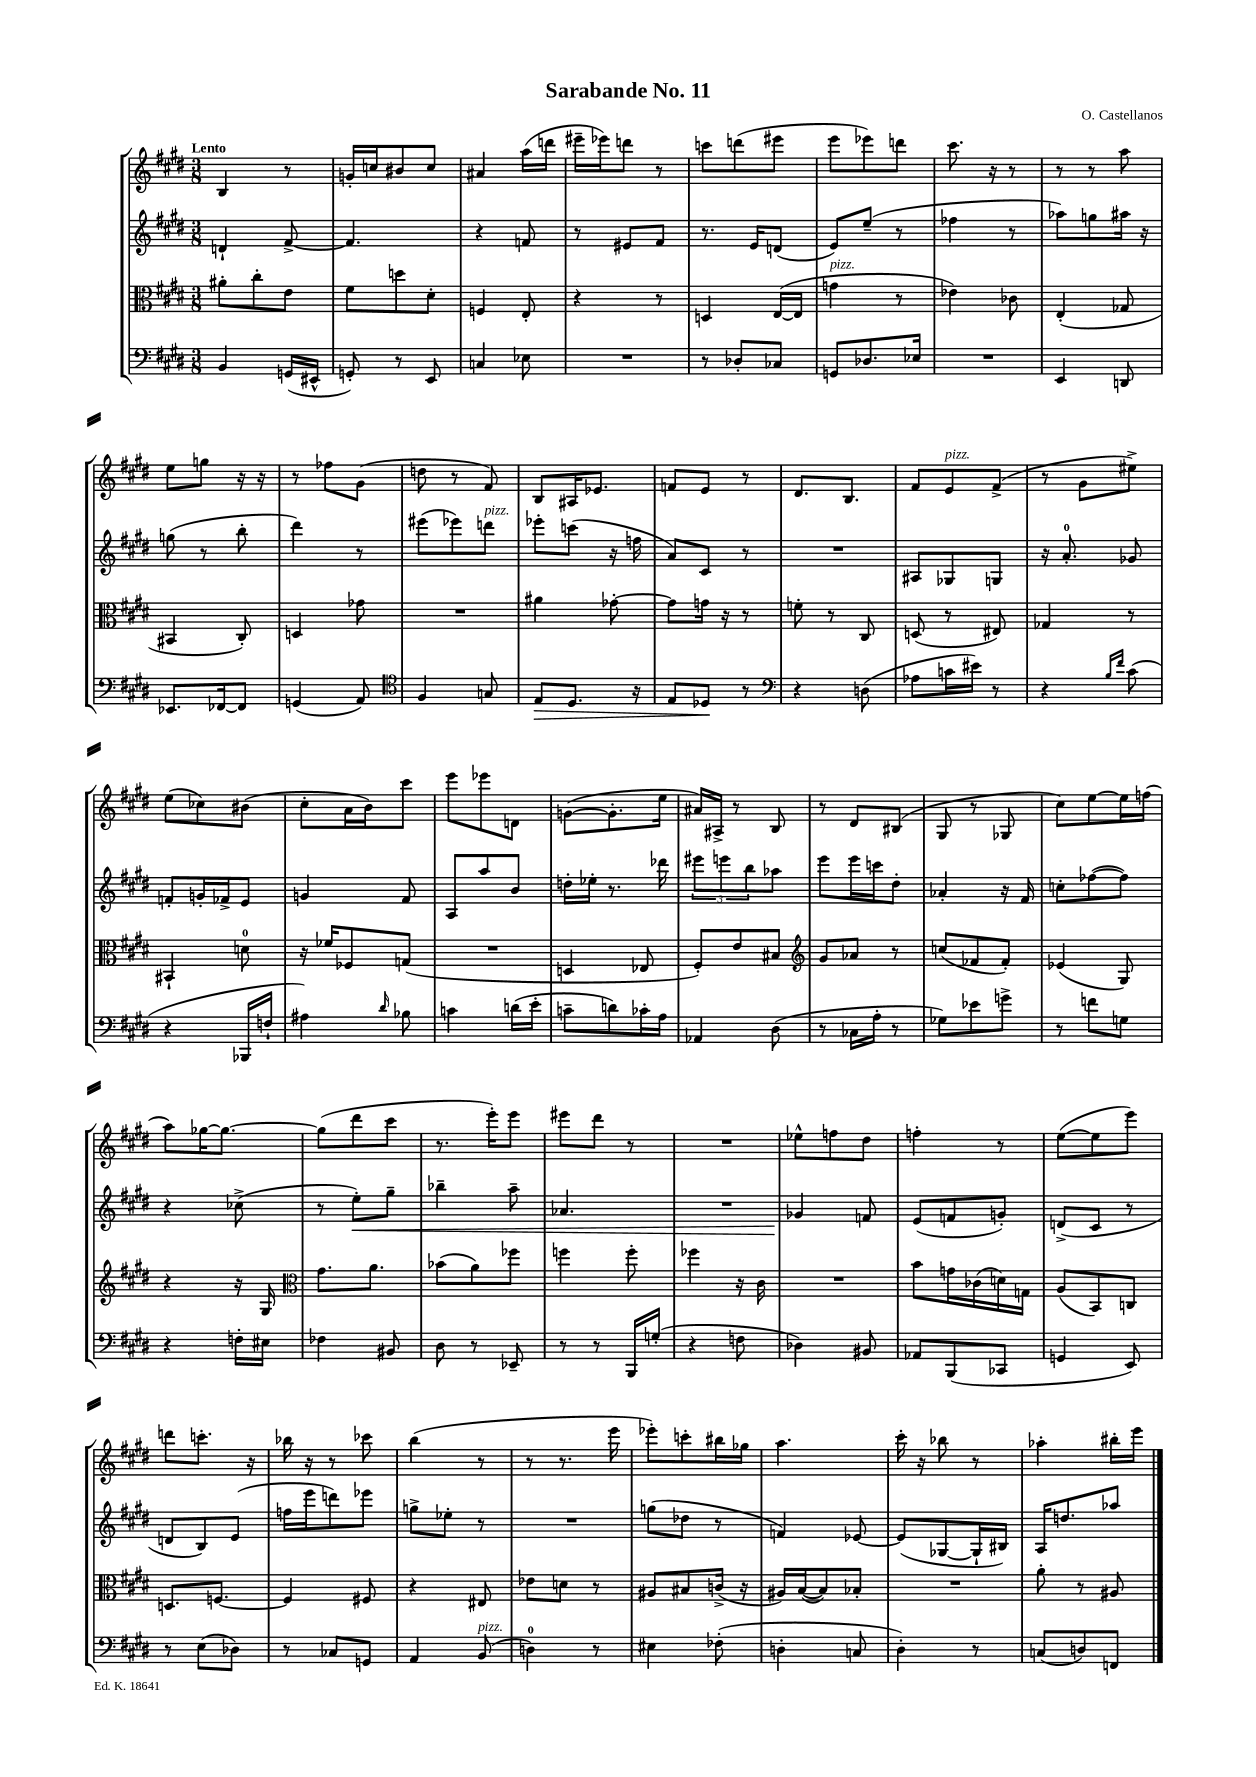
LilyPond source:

\header { title = "Sarabande No. 11" composer = "O. Castellanos" }
<<
\new StaffGroup <<
\new Staff = "s0" {
    \clef treble \key e \major \numericTimeSignature \time 3/8 \tempo "Lento"
    b4 r8 |
    g'16-. c''16 bis'8 c''8 |
    ais'4 a''16( d'''16 |
    eis'''16-- ees'''16) d'''8 r8 |
    c'''8 d'''8( eis'''8 |
    e'''8 ees'''8) d'''8 |
    cis'''8. r16 r8 |
    r8 r8 a''8 |
    e''8 g''8 r16 r16 |
    r8 fes''8 gis'8( |
    d''8 r8 fis'8) |
    b8 ais16 ees'8. |
    f'8 e'8 r8 |
    dis'8. b8. |
    fis'8 e'8^\markup { \italic "pizz." } fis'8->( |
    r8 gis'8 eis''8->) |
    e''8( ces''8) bis'8( |
    cis''8-. a'16 b'16) cis'''8 |
    e'''8 ees'''8 d'8 |
    g'8~( g'8.-. e''16 |
    ais'16) ais16-> r8 b8 |
    r8 dis'8 bis8( |
    gis8 r8 ges8 |
    cis''8) e''8~ e''16 f''16( |
    a''8) ges''16~ ges''8.~ |
    ges''8( dis'''8 cis'''8 |
    r8. e'''16-.) e'''8 |
    eis'''8 dis'''8 r8 |
    R4. |
    ees''8-^ f''8 dis''8 |
    f''4-. r8 |
    e''8~( e''8 e'''8) |
    d'''8 c'''8.-. r16 |
    bes''16 r16 r8 ces'''8 |
    b''4( r8 |
    r8 r8. e'''16 |
    ees'''8-.) c'''8-. bis''16 ges''16 |
    a''4. |
    cis'''16-. r16 bes''8 r8 |
    aes''4-. bis''16-. e'''16 \bar "|." |
}
\new Staff = "s1" {
    \clef treble \key e \major \numericTimeSignature \time 3/8
    d'4-! fis'8~-> |
    fis'4. |
    r4 f'8 |
    r8 eis'8 fis'8 |
    r8. e'16 d'8( |
    e'8) e''8--( r8 |
    fes''4 r8 |
    aes''8) g''8 ais''16 r16 |
    g''8( r8 b''8-. |
    dis'''4) r8 |
    eis'''8( ees'''8) d'''8^\markup { \italic "pizz." } |
    ees'''8-. c'''8( r16 f''16 |
    a'8) cis'8 r8 |
    R4. |
    ais8 ges8 g8 |
    r16 a'8.-0-. ges'8 |
    f'8-. g'16-. fes'16-> e'8 |
    g'4 fis'8 |
    a8 a''8 b'8 |
    d''16-. ees''16-. r8. des'''16 |
    \tuplet 3/2 { eis'''8 e'''8 b''8 } aes''8 |
    e'''8 e'''16 c'''16 dis''8-. |
    aes'4-. r16 fis'16 |
    c''8-. fes''8~( fes''8) |
    r4 ces''8->( |
    r8 e''8-.\<) gis''8-- |
    bes''4-- a''8-- |
    aes'4. |
    R4. |
    ges'4\! f'8 |
    e'8( f'8 g'8-.) |
    d'8->( cis'8 r8 |
    d'8 b8) e'8( |
    f''16 e'''16 d'''8) ees'''8 |
    g''8-> ees''8-. r8 |
    R4. |
    g''8( des''8 r8 |
    f'4) ees'8~ |
    ees'8( ges8~ ges16-! bis16) |
    a16 d''8. aes''8 \bar "|." |
}
\new Staff = "s2" {
    \clef alto \key e \major \numericTimeSignature \time 3/8
    ais'8-. cis''8-. e'8 |
    fis'8 d''8 dis'8-. |
    f4 e8-. |
    r4 r8 |
    d4 e16~( e16 |
    g'4^\markup { \italic "pizz." } r8 |
    ees'4) ces'8 |
    e4-.( ges8 |
    bis,4 cis8-.) |
    d4 ges'8 |
    R4. |
    ais'4 ges'8~-. |
    ges'8 g'16 r16 r8 |
    f'8-. r8 cis8 |
    d8( r8 eis8) |
    ges4 r8 |
    bis,4-! d'8-0 |
    r16 fes'16 fes8 g8( |
    R4. |
    d4 ees8 |
    fis8-.) e'8 bis8 |
    \clef treble gis'8 aes'8 r8 |
    c''8( fes'8 fes'8-.) |
    ees'4( gis8) |
    r4 r16 gis16 |
    \clef alto gis'8. a'8. |
    bes'8( a'8) fes''8 |
    f''4 f''8-. |
    fes''4 r16 cis'16 |
    R4. |
    b'8 g'16 ces'16( d'16) g16 |
    a8( b,8) c8 |
    d8. f8.~ |
    f4 fis8 |
    r4 eis8 |
    ees'8 d'8 r8 |
    ais8 bis8 c'16->( r16 |
    ais16) b16~( b8) bes8-. |
    R4. |
    a'8-. r8 ais8 \bar "|." |
}
\new Staff = "s3" {
    \clef bass \key e \major \numericTimeSignature \time 3/8
    b,4 g,16( eis,16-^ |
    g,8-.) r8 e,8 |
    c4 ees8 |
    R4. |
    r8 des8-. ces8 |
    g,8 des8. ees16 |
    R4. |
    e,4 d,8 |
    ees,8. fes,16~ fes,8 |
    g,4( a,8) |
    \clef tenor fis4 g8 |
    e8\> dis8. r16 |
    e8 des8\! r8 |
    \clef bass r4 d8( |
    aes8 c'16 eis'16) r8 |
    r4 \grace { b16 fis'16 } cis'8( |
    r4 bes,,16 f16-! |
    ais4) \grace { dis'16 } bes8 |
    c'4 d'16( e'16-. |
    c'8-- d'8) ces'16-. a16 |
    aes,4 dis8( |
    r8 ces16 a16-. r8 |
    ges8) ees'8 g'8-> |
    r8 f'8 g8 |
    r4 f16-. eis16 |
    fes4 bis,8 |
    dis8 r8 ees,8-- |
    r8 r8 b,,16 g16-.( |
    r4 f8 |
    des4) bis,8 |
    aes,8 b,,8( ces,8 |
    g,4 e,8) |
    r8 e8( des8) |
    r8 ces8 g,8 |
    a,4 b,8^\markup { \italic "pizz." }( |
    d4-0) r8 |
    eis4 fes8-.( |
    d4-. c8 |
    dis4-.) r8 |
    c8( d8) f,8 \bar "|." |
}
>>
>>
\layout { \context { \Score \remove "Bar_number_engraver" } }
